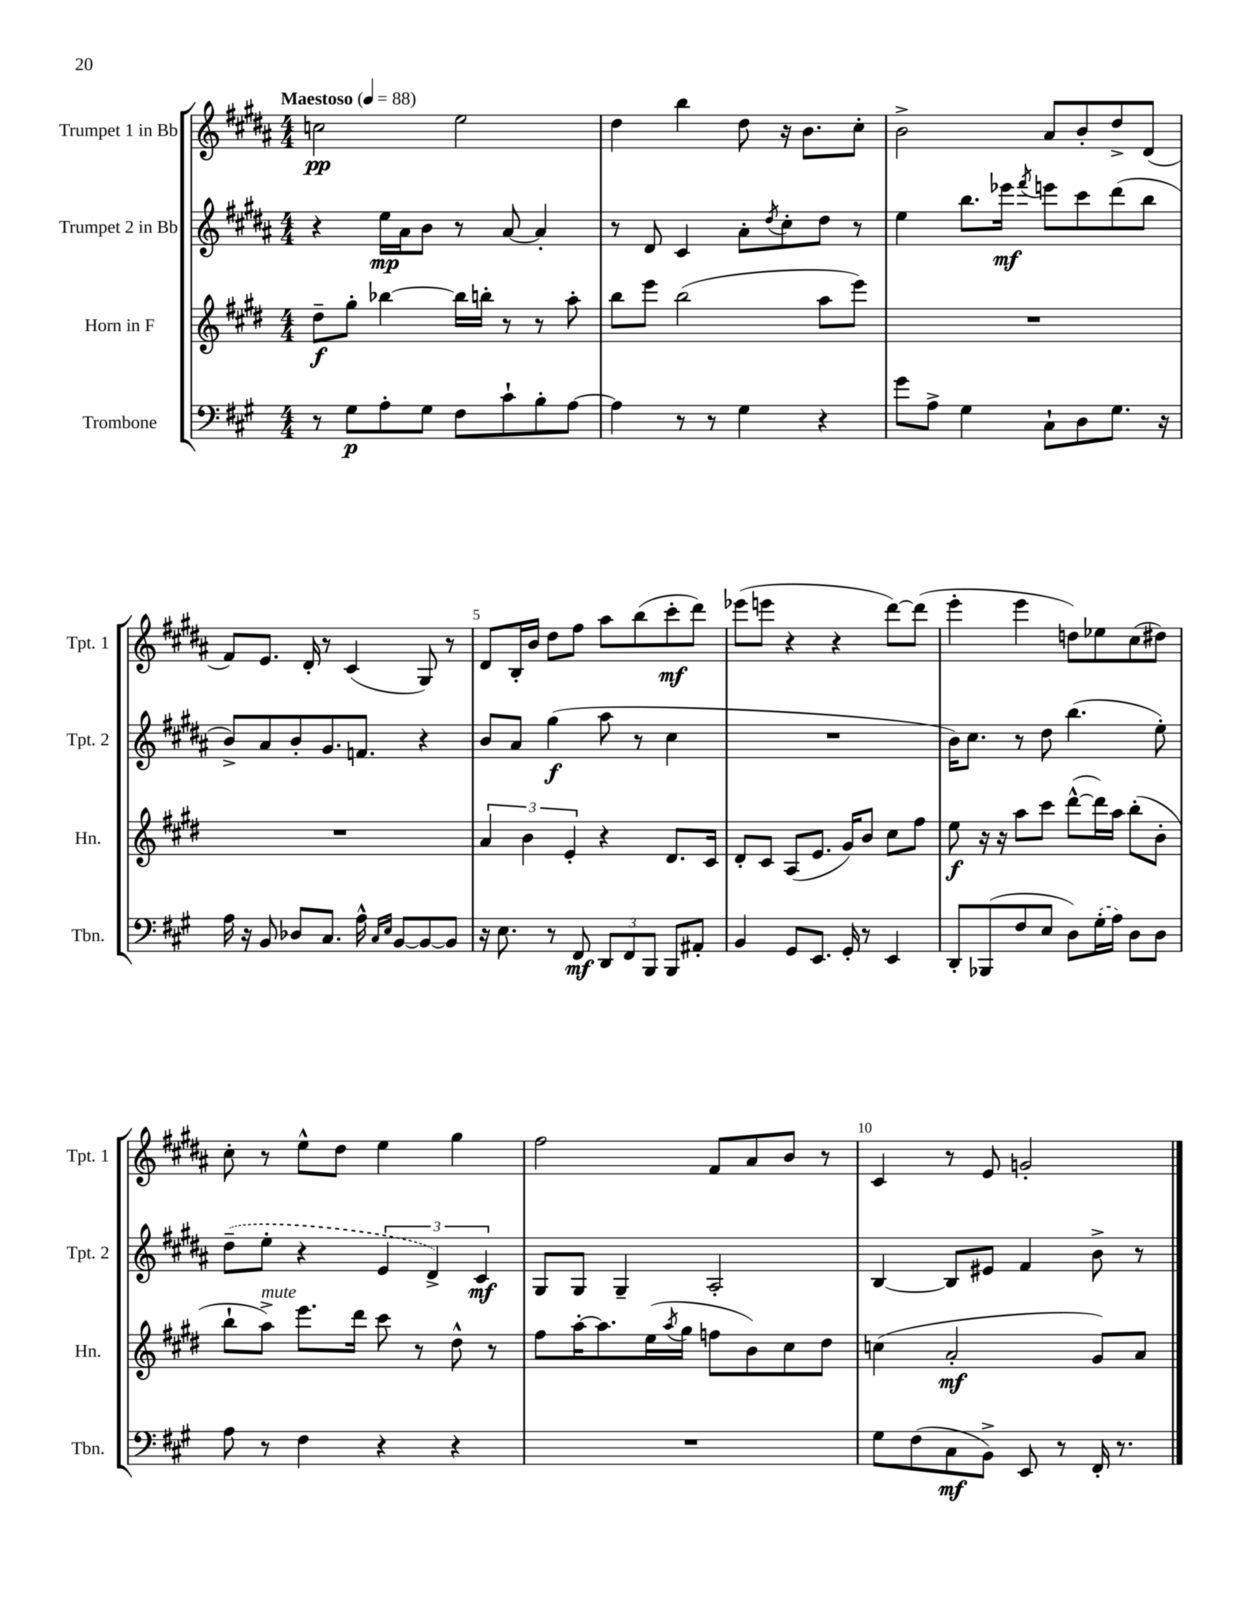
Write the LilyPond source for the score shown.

<<
\new StaffGroup <<
\new Staff = "s0" \with { instrumentName = "Trumpet 1 in Bb" shortInstrumentName = "Tpt. 1" } {
    \clef treble \key b \major \numericTimeSignature \time 4/4 \tempo "Maestoso" 4 = 88
    c''2\pp e''2 |
    dis''4 b''4 dis''8 r16 b'8. cis''8-. |
    b'2-> ais'8 b'8-. dis''8-> dis'8( |
    fis'8) e'8. dis'16-. r8 cis'4( gis8) r8 |
    dis'8 b16-. b'16 dis''8 fis''8 ais''8 b''8( cis'''8-.\mf dis'''8) |
    ees'''8( e'''8 r4 r4 dis'''8~) dis'''8( |
    e'''4-. e'''4 d''8) ees''8 cis''8( dis''8) |
    cis''8-. r8 e''8-^ dis''8 e''4 gis''4 |
    fis''2 fis'8 ais'8 b'8 r8 |
    cis'4 r8 e'8 g'2-. \bar "|." |
}
\new Staff = "s1" \with { instrumentName = "Trumpet 2 in Bb" shortInstrumentName = "Tpt. 2" } {
    \clef treble \key b \major \numericTimeSignature \time 4/4
    r4 e''16\mp ais'16 b'8 r8 ais'8~ ais'4-. |
    r8 dis'8 cis'4 ais'8-. \acciaccatura { dis''8 } cis''8-. dis''8 r8 |
    e''4 b''8. ees'''16\mf \acciaccatura { fis'''8 } e'''8 cis'''8 dis'''8( b''8 |
    b'8->) ais'8 b'8-. gis'8. f'8. r4 |
    b'8 ais'8 gis''4\f( ais''8 r8 cis''4 |
    R1 |
    b'16) cis''8. r8 dis''8 b''4.( e''8-.) |
    \once \slurDashed dis''8--( e''8-. r4 \tuplet 3/2 { e'4 dis'4->) cis'4\mf } |
    gis8 gis8 gis4-- ais2-. |
    b4~ b8 eis'8 fis'4 b'8-> r8 \bar "|." |
}
\new Staff = "s2" \with { instrumentName = "Horn in F" shortInstrumentName = "Hn." } {
    \clef treble \key e \major \numericTimeSignature \time 4/4
    dis''8--\f gis''8-. bes''4~ bes''16 b''16-. r8 r8 a''8-. |
    b''8 e'''8 b''2( a''8 e'''8) |
    R1 |
    R1 |
    \tuplet 3/2 { a'4 b'4 e'4-. } r4 dis'8. cis'16 |
    dis'8-. cis'8 a8( e'8. gis'16) b'8 cis''8 fis''8 |
    e''8\f r16 r16 a''8 cis'''8 dis'''8~-^( dis'''16) a''16 b''8-.( b'8-. |
    b''8-! a''8->^\markup { \italic "mute" }) e'''8. dis'''16 cis'''8 r8 dis''8-^ r8 |
    fis''8 a''16~-. a''8. e''16( \acciaccatura { a''8 } gis''16 f''8 b'8) cis''8 dis''8 |
    c''4( a'2-.\mf gis'8) a'8 \bar "|." |
}
\new Staff = "s3" \with { instrumentName = "Trombone" shortInstrumentName = "Tbn." } {
    \clef bass \key a \major \numericTimeSignature \time 4/4
    r8 gis8\p a8-. gis8 fis8 cis'8-! b8-. a8~ |
    a4 r8 r8 gis4 r4 |
    gis'8 a8-> gis4 cis8-! d8 gis8. r16 |
    a16 r16 b,8 des8 cis8. a16-^ \grace { cis16 e16 } b,8~ b,8~ b,8 |
    r16 e8. r8 fis,8\mf \tuplet 3/2 { d,8 fis,8 b,,8 } b,,8 ais,8-. |
    b,4 gis,8 e,8. gis,16-. r8 e,4 |
    d,8-. bes,,8( fis8 e8 d8) \once \slurDashed gis16-.( a16) d8 d8 |
    a8 r8 fis4 r4 r4 |
    R1 |
    gis8 fis8( cis8\mf b,8->) e,8 r8 fis,16-. r8. \bar "|." |
}
>>
>>
\layout { \context { \Score \override BarNumber.break-visibility = ##(#f #t #t) barNumberVisibility = #(every-nth-bar-number-visible 5) } }
